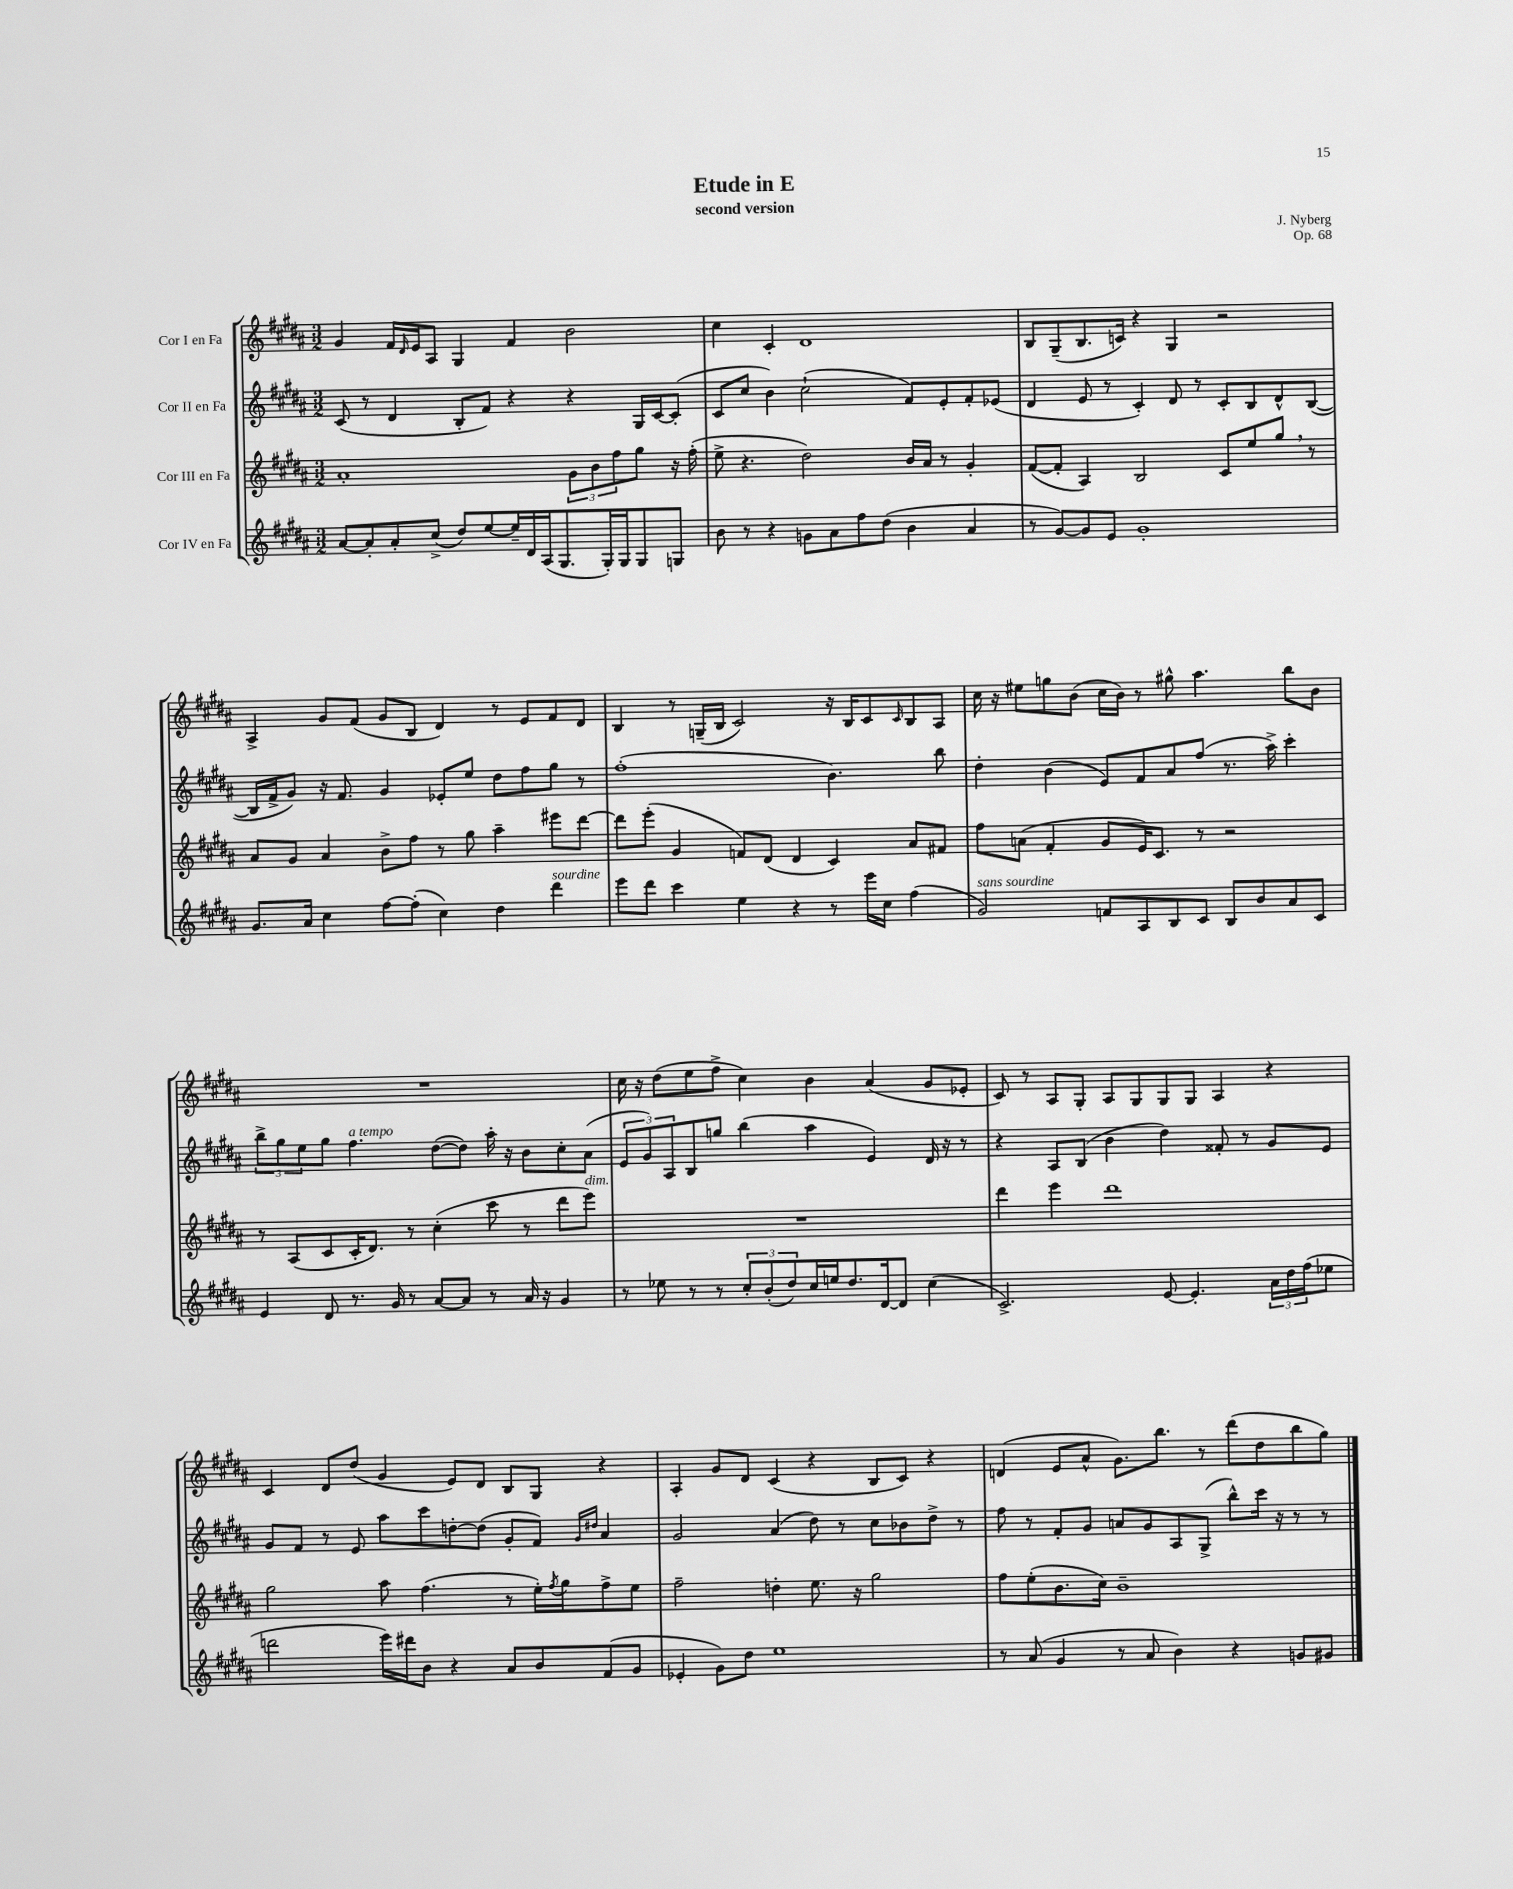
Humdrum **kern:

**kern	**kern	**kern	**kern
*staff4	*staff3	*staff2	*staff1
*clefG2	*clefG2	*clefG2	*clefG2
*k[f#c#g#d#a#]	*k[f#c#g#d#a#]	*k[f#c#g#d#a#]	*k[f#c#g#d#a#]
*M3/2	*M3/2	*M3/2	*M3/2
[8a#/L	1a#'	(8c#/	4g#/
8a#'/]	.	8r	.
8a#'/	.	4d#/	16f#/LL
.	.	.	16qqd#/
.	.	.	16e/J
(8cc#^/J	.	.	8A#/J
8dd#/L)	.	8B'/L	4G#/
[8ee/	.	8f#/J)	.
16ee~/]L	.	4r	4f#/
16d#/	.	.	.
(16A#/J	.	.	.
8.G#/	.	.	.
.	12g#\L	4r	2b\
.	12b\	.	.
16G#'/L)	.	.	.
.	12ff#\	.	.
16G#/J	.	.	.
8G#/	8gg#\J	16G#/LL	.
.	.	[16c#/J	.
8G/J	16r	(8c#'/]J	.
.	(16ff#'\	.	.
=	=	=	=
8b\	8ee^\	8c#/L	4cc#\
8r	4.r	8cc#/J	.
4r	.	4b\)	4c#'/
8g\L	2dd#\)	(2cc#`\	1d#
8a#\	.	.	.
8ff#\	.	.	.
(8dd#\J	.	.	.
4b\	16b/LL	8f#/L)	.
.	16a#/JJ	.	.
.	8r	8e'/	.
4a#/	4g#'/	8f#'/	.
.	.	(8e-/J	.
=	=	=	=
8r	([8f#/L	4d#/	8B/L
[8g#/L)	8f#'/]J	.	(8G#~/
8g#/]	4A#/)	8e/	8.B/
8e/J	.	8r	.
.	.	.	16c/Jk)
1g#'	2B/	4c#'/)	4r
.	.	8d#/	4G#/
.	.	8r	.
.	8c#/L	8c#'/L	2r
.	8ee/	8B/	.
.	8gg#/J	8d#^^/	.
.	8r	([8B/J	.
=	=	=	=
8.g#/L	8a#/L	16B/]LL	4A#^/
.	.	16f#^/J	.
.	8g#/J	8g#/J)	.
16a#/Jk	.	.	.
4cc#\	4a#/	16r	8g#/L
.	.	8.f#/	.
.	.	.	(8f#/J
[8ff#\L	8b^\L	4g#/	8g#/L
(8ff#'\]J	8ff#\J	.	8B/J
4cc#\)	8r	8e-'/L	4d#/)
.	8gg#\	8ee/J	.
4dd#\	4aa#~\	8dd#\L	8r
.	.	8ff#\	8e/L
4ddd#\	8eee#\L	8gg#\J	8f#/
.	[8ddd#\J	8r	8d#/J
=	=	=	=
8eee\L	8ddd#\]L	(1ff#'	4B/
8ddd#\J	(8eee'\J	.	.
4ccc#\	4g#/	.	8r
.	.	.	(16G~/LL
.	.	.	16B/JJ
4ee\	8f/L)	.	2c#/)
.	(8d#/J	.	.
4r	4d#/	.	.
8r	4c#/)	4.b\)	16r
.	.	.	16B/LK
16eee\LL	.	.	8c#/
16cc#\JJ	.	.	.
.	.	.	16qqc#/
(4ff#\	8a#/L	.	8B/
.	8f#/J	8bb\	8A#/J
=	=	=	=
2g#/)	8ff#\L	4dd#'\	16cc#\
.	.	.	16r
.	(8a\J	.	8ee#\L
.	4f#'/	(4b\	8gg\
.	.	.	(8b\J
8f/L	8g#/L	8e/L)	16cc#\LL
.	.	.	16b\JJ)
8A#/	16e/K)	8f#/	8r
.	8.c#/J	.	.
8B/	.	8a#/	8gg#^^\
8c#/J	8r	(8ff#/J	4.aa#\
8B/L	2r	8.r	.
8b/	.	.	.
.	.	16aa#^\)	.
8a#/	.	4ccc#'\	8bb\L
8c#/J	.	.	8b\J
=	=	=	=
4e/	8r	12bb^\L	1.r
.	.	12gg#\	.
.	(8A#/L	.	.
.	.	12ee\	.
8d#/	8c#/	8gg#\J	.
8.r	16c#'/K	4.ff#\	.
.	8.d#/J)	.	.
16g#/	.	.	.
8r	8r	.	.
[8a#/L	(4cc#'\	([8dd#\L	.
8a#/]J	.	8dd#\]J)	.
8r	8ccc#\	16aa#'\	.
.	.	16r	.
16a#/	8r	8b\L	.
16r	.	.	.
4g#/	8ddd#\L	8cc#'\	.
.	8eee\J)	(8a#\J	.
=	=	=	=
8r	1.r	12e/L	16cc#\
.	.	.	16r
.	.	12g#/)	.
8ee-\	.	.	(8dd#\L
.	.	12A#/	.
8r	.	8B/	8ee\
8r	.	8gg/J	8ff#^\J
12cc#'/L	.	(4bb\	4cc#\)
(12b'/	.	.	.
12dd#/)	.	.	.
16cc#/L	.	4aa#\	4b\
16ee/J	.	.	.
8.dd#/	.	.	.
.	.	4e/)	(4a#/
[16d#/k	.	.	.
8d#/]J	.	.	.
(4cc#\	.	16d#/	8g#/L
.	.	16r	.
.	.	8r	8e-'/J
=	=	=	=
2.c#^/)	4ddd#\	4r	8c#/)
.	.	.	8r
.	4eee\	8A#/L	8A#/L
.	.	(8B/J	8G#'/J
.	1ddd#	4b\	8A#/L
.	.	.	8G#/
[8e/	.	4dd#\)	8G#/
4.e'/]	.	.	8G#/J
.	.	8f##'/	4A#/
.	.	8r	.
24a#\LL	.	8g#/L	4r
24dd#\	.	.	.
(24ff#\J	.	.	.
8ee-\J	.	8e/J	.
=	=	=	=
2ddd\	2gg#\	8g#/L	4c#/
.	.	8f#/J	.
.	.	8r	8d#/L
.	.	8e/	(8dd#/J
16eee\LL)	8aa#\	8aa#\L	4g#/
16ddd#\J	.	.	.
8b\J	(4.ff#\	8ccc#\	.
4r	.	[8dd'\	8e/L)
.	.	(8dd\]J	8d#/J
8a#/L	8r	8g#'/L	8B/L
8b/	16ee'\LL)	8f#/J)	8G#/J
.	8qff#/	.	.
.	16gg#\J	.	.
.	.	16qqg#/LL	.
.	.	16qqdd#/JJ	.
(8f#/	8ff#^\	4a#/	4r
8g#/J	8ee\J	.	.
=	=	=	=
4e-'/	2ff#~\	2g#/	4A#'/
8g#\L)	.	.	8g#/L
8dd#\J	.	.	8d#/J
1ee	4dd'\	(4a#/	(4c#/
.	8.ee\	8dd#\)	4r
.	.	8r	.
.	16r	.	.
.	2gg#\	8cc#\L	8B/L
.	.	8b-\	8c#/J)
.	.	8dd#^\J	4r
.	.	8r	.
=	=	=	=
8r	8ff#\L	8ff#\	(4d/
(8a#/	(8ee'\	8r	.
4g#/	8.b\	8f#'/L	8e/L
.	.	8g#/J	8a#^^/J
.	16cc#\Jk)	.	.
8r	1b~	8a/L	8.g#\L)
8a#/	.	8g#/	.
.	.	.	8.bb\J
4b\)	.	8A#/	.
.	.	(8G#^/J	8r
4r	.	8bb^^\L)	(8ddd#\L
.	.	16ccc#\Jk	8dd#\
.	.	16r	.
8g/L	.	8r	8bb\
8g#/J	.	8r	8gg#\J)
==	==	==	==
*-	*-	*-	*-
